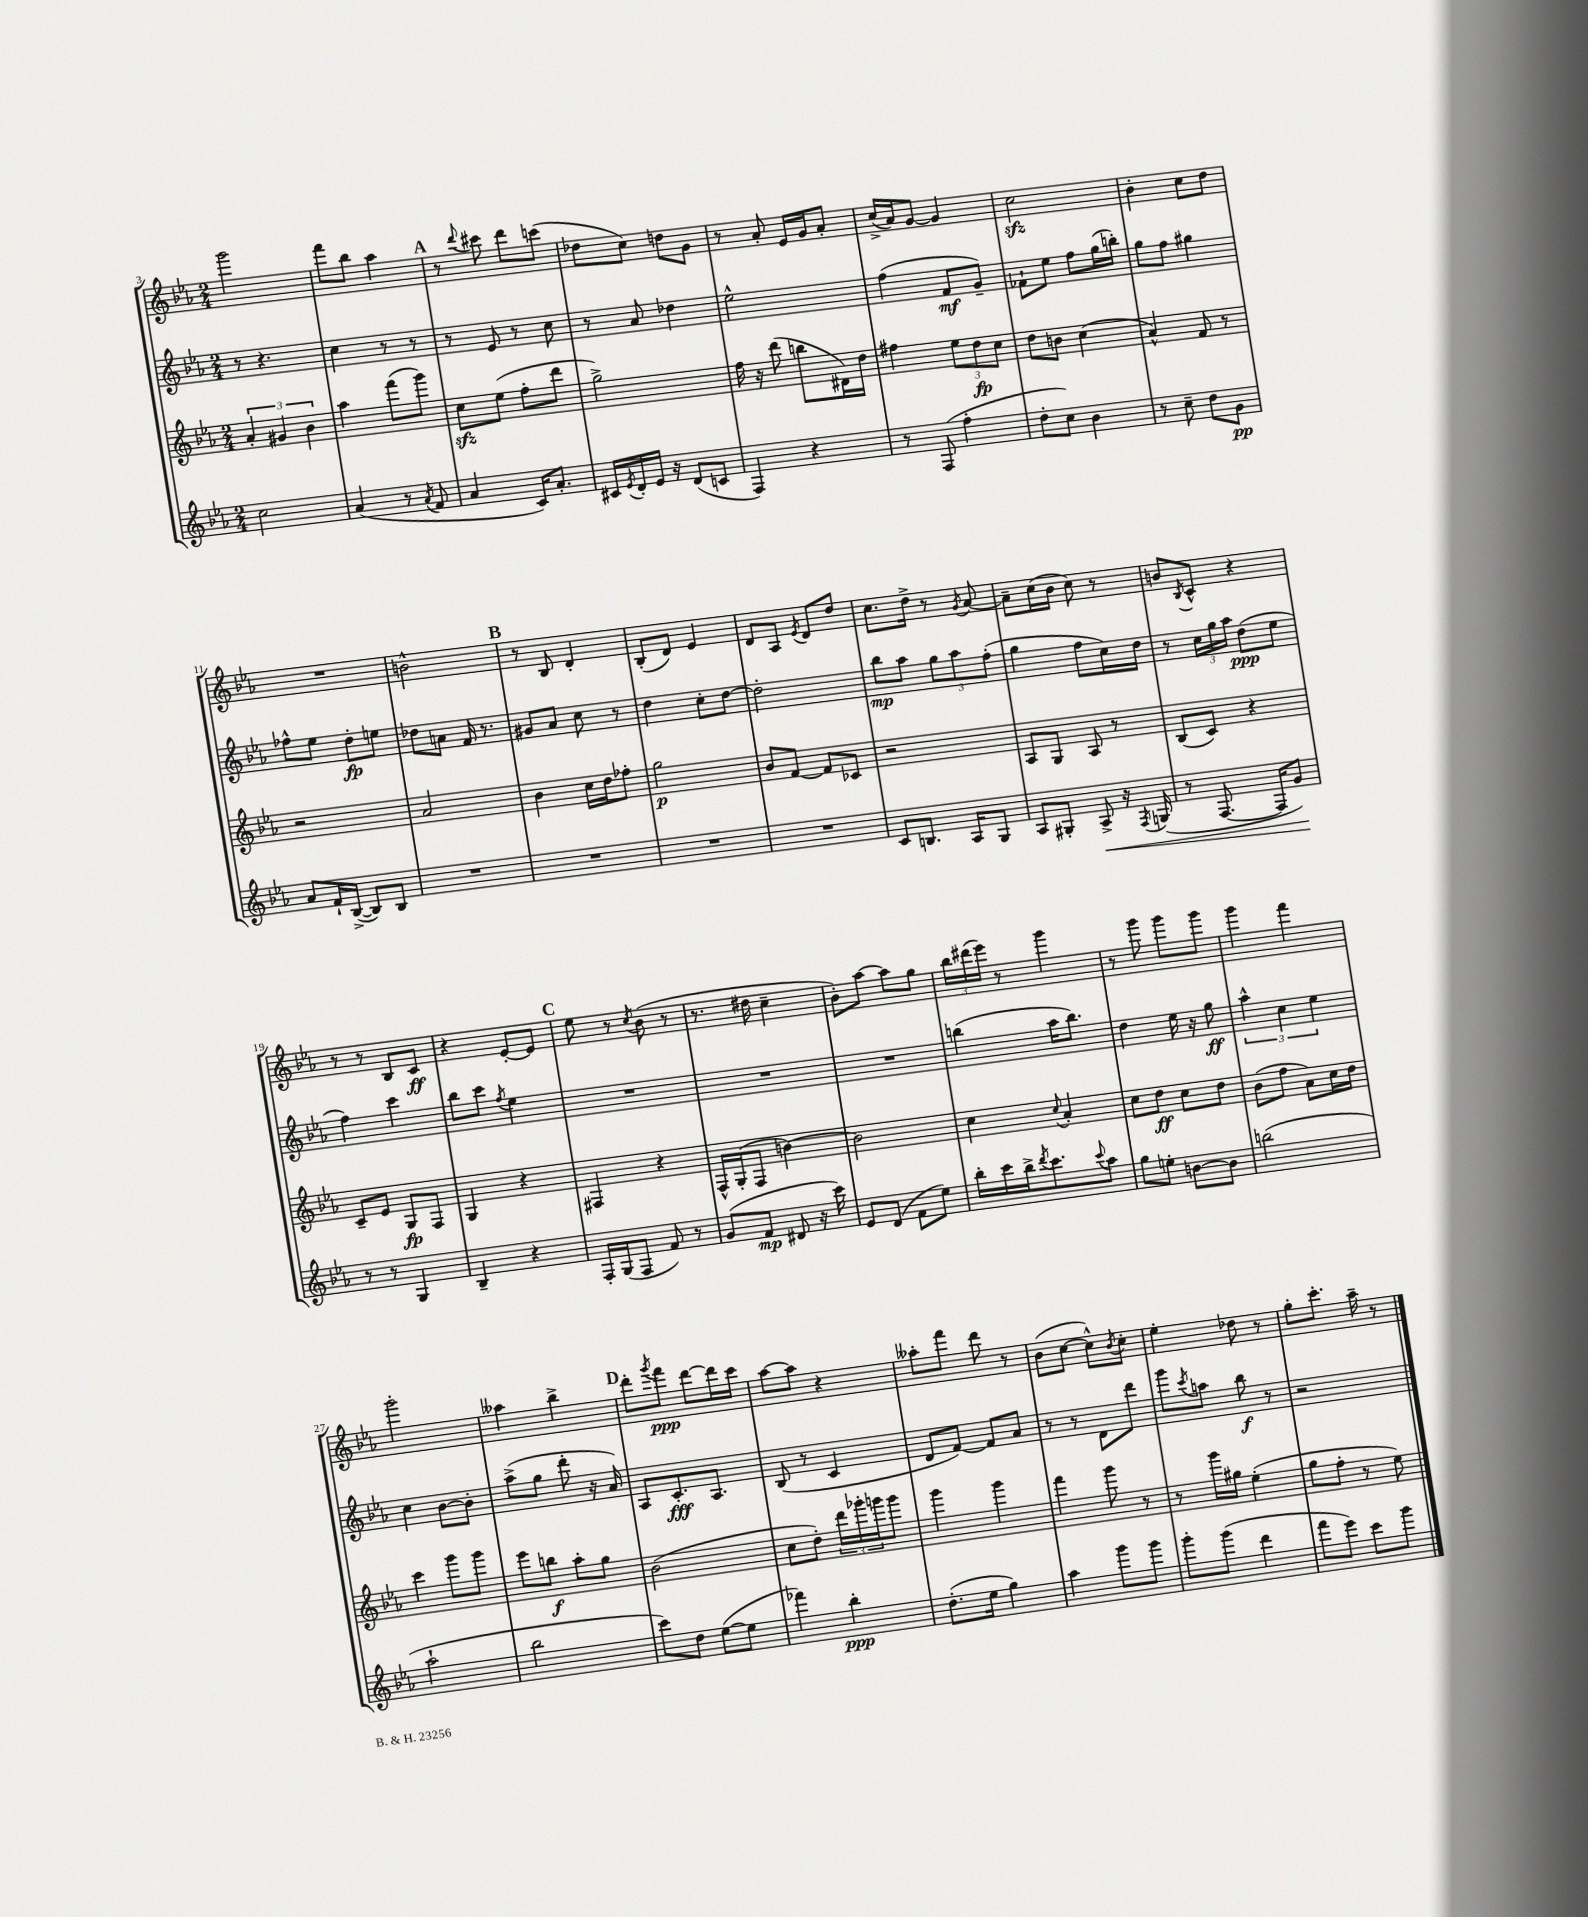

**kern	**kern	**kern	**kern
*staff4	*staff3	*staff2	*staff1
*clefG2	*clefG2	*clefG2	*clefG2
*k[b-e-a-]	*k[b-e-a-]	*k[b-e-a-]	*k[b-e-a-]
*M2/4	*M2/4	*M2/4	*M2/4
2cc	6a-'	8r	2ggg
.	.	4.r	.
.	6g#	.	.
.	6b-	.	.
=	=	=	=
(4a-	4aa-	4cc	8fff
.	.	.	8bb-
8r	(8fff	8r	4aa-
8qa-	.	.	.
8f	8ggg)	8r	.
=	=	=	=
4a-	8cc	8r	8r
.	.	.	8qqddd
.	(8ee-	8e-	8ccc#
16c)	8ff'	8r	8ddd
8.a-'	.	.	.
.	8ddd	8cc	(8ccc
=	=	=	=
16c#	2gg^)	8r	8dd-
8qe-	.	.	.
16d'	.	.	.
16e-	.	8a-	8cc)
16r	.	.	.
(8d	.	4dd-	8dd
8c	.	.	8g
=	=	=	=
4F)	16ff	2ee-^^	8r
.	16r	.	.
.	(8ddd	.	8a-'
4r	8bb	.	16e-
.	.	.	16g
.	16d#)	.	8a-'
.	16dd	.	.
=	=	=	=
8r	4ff#	(4ff	(16cc^
.	.	.	16a-)
(8F	.	.	[8g
4ff'	12ee-	8f	4g]
.	12dd	.	.
.	.	8g~)	.
.	12cc	.	.
=	=	=	=
8dd'	8dd	8f-`	2cc
8cc)	8b	8ee-	.
4b-	(4cc	8ff	.
.	.	(16gg	.
.	.	16bb')	.
=	=	=	=
8r	4a-^^)	8gg	4b-'
8cc~	.	8ff	.
8dd	8f	4gg#	8cc
8g	8r	.	8dd
=	=	=	=
8a-	2r	8ff-^^	2r
16f`	.	8ee-	.
([16B-^	.	.	.
8B-])	.	8dd'	.
8B-	.	8ee	.
=	=	=	=
2r	2a-	8dd-	2b^^
.	.	8a	.
.	.	16f	.
.	.	8.r	.
=	=	=	=
2r	4b-	8g#	8r
.	.	8a-	8B-
.	16cc	8cc	4d'
.	16dd	.	.
.	8ff-'	8r	.
=	=	=	=
2r	2gg	4dd	(8B-'
.	.	.	8d)
.	.	8cc'	4e-
.	.	[8dd	.
=	=	=	=
2r	8b-	2dd']	8d
.	[8f	.	8A-
.	.	.	8qe-
.	8f]	.	8d
.	8c-	.	8dd
=	=	=	=
8c	2r	8bb-	8.cc
8.B	.	8aa-	.
.	.	.	16dd^
.	.	12gg	8r
16A-	.	.	.
.	.	12aa-	.
.	.	.	8qg
8G	.	.	[8a-
.	.	(12ff'	.
=	=	=	=
8A-	8A-	4gg	8a-~]
8G#'	8G	.	(16cc
.	.	.	16b-
8A-^	8A-	8ff	8cc)
16r	8r	16cc)	8r
8qF	.	.	.
(16G	.	16dd	.
=	=	=	=
8r	(8B-	8r	8b
.	.	.	8qB-
[8.F	8c)	24cc	8c^^
.	.	24gg	.
.	.	24aa-	.
.	4r	(8dd	4r
16F]	.	.	.
8g)	.	8ee-	.
=	=	=	=
8r	8c~	4ff)	8r
8r	8e-	.	8r
4G	8G	4ccc	8B-
.	8F	.	8c
=	=	=	=
4B-~	4G	8bb-	4r
.	.	8ccc	.
.	.	8qff	.
4r	4r	4ee-	[8e-'
.	.	.	8e-]
=	=	=	=
16F'	4F#	2r	8ee-
(16G	.	.	.
8F	.	.	8r
.	.	.	8qcc
8f)	4r	.	(8b-
8r	.	.	8r
=	=	=	=
(8g	16F^^	2r	8.r
.	(16G'	.	.
8f	8F	.	.
.	.	.	16dd#
8d#	[4b)	.	4cc~
16r	.	.	.
16ccc)	.	.	.
=	=	=	=
8e-	2b]	2r	8b-')
(8d	.	.	[8aa-
8f	.	.	8aa-]
8ee-)	.	.	8gg
=	=	=	=
16bb-'	4cc	(4bb	24bb-
.	.	.	(24ddd#
16ccc	.	.	.
.	.	.	24eee-)
16bb-^	.	.	8r
8qddd	.	.	.
8.ccc	.	.	.
.	8qqcc	.	.
.	4a-'	16aa-	4ggg
.	.	8.bb)	.
8qqccc	.	.	.
8aa-	.	.	.
=	=	=	=
8gg	8cc	4dd	8r
8ee'	8dd	.	8ggg
[8b	8cc	16ee-	8ggg
.	.	16r	.
8b]	8dd	8gg	8ggg
=	=	=	=
(2bb	(8b-	6aa-^^	4ggg
.	8ff	.	.
.	.	6cc	.
.	8a-)	.	4fff
.	.	6ee-	.
.	16cc	.	.
.	16dd	.	.
=	=	=	=
2aa-`	4ccc	4cc	2ggg'
.	8ggg	[8b-	.
.	8ggg	8b-']	.
=	=	=	=
2bb-	8eee-	(8aa-^	4aa--
.	8bb	8gg	.
.	8aa-'	8ddd'	4bb-^
.	8gg	16r	.
.	.	16a-)	.
=	=	=	=
8ccc)	(2b-	8A-	8ddd'
.	.	.	8qggg
8dd	.	8.c'	8fff
([8ee-	.	.	[8ddd
.	.	8.A-	.
8ee-]	.	.	16ddd]
.	.	.	16ccc
=	=	=	=
4fff-)	8cc	(8B-	[8aa-
.	8dd')	8r	8aa-]
4bb-'	24ddd	4c	4r
.	24ggg-'	.	.
.	24ggg	.	.
.	8ggg	.	.
=	=	=	=
(8.dd'	4ggg	8d	8aa--'
.	.	[8f)	8fff
16ee-	.	.	.
4gg)	4ggg	8f]	8ddd
.	.	8a-	8r
=	=	=	=
4aa-	4fff	8r	(8b-
.	.	8r	[8cc
8ggg	8ggg	8d	8cc^^])
.	.	.	8qb-
8ggg	8r	8ddd	8cc'
=	=	=	=
8ggg'	8r	8ggg	4ee-'
.	.	8qccc	.
(8ggg	16ggg	8aa	.
.	16gg#	.	.
4ddd	(4ee-'	8bb-	8dd-
.	.	8r	8r
=	=	=	=
8fff	8gg	2r	8gg'
8eee-)	8ff'	.	8.ccc'
8ccc	8r	.	.
.	.	.	16aa-~
8ggg	8ee-)	.	8r
==	==	==	==
*-	*-	*-	*-
